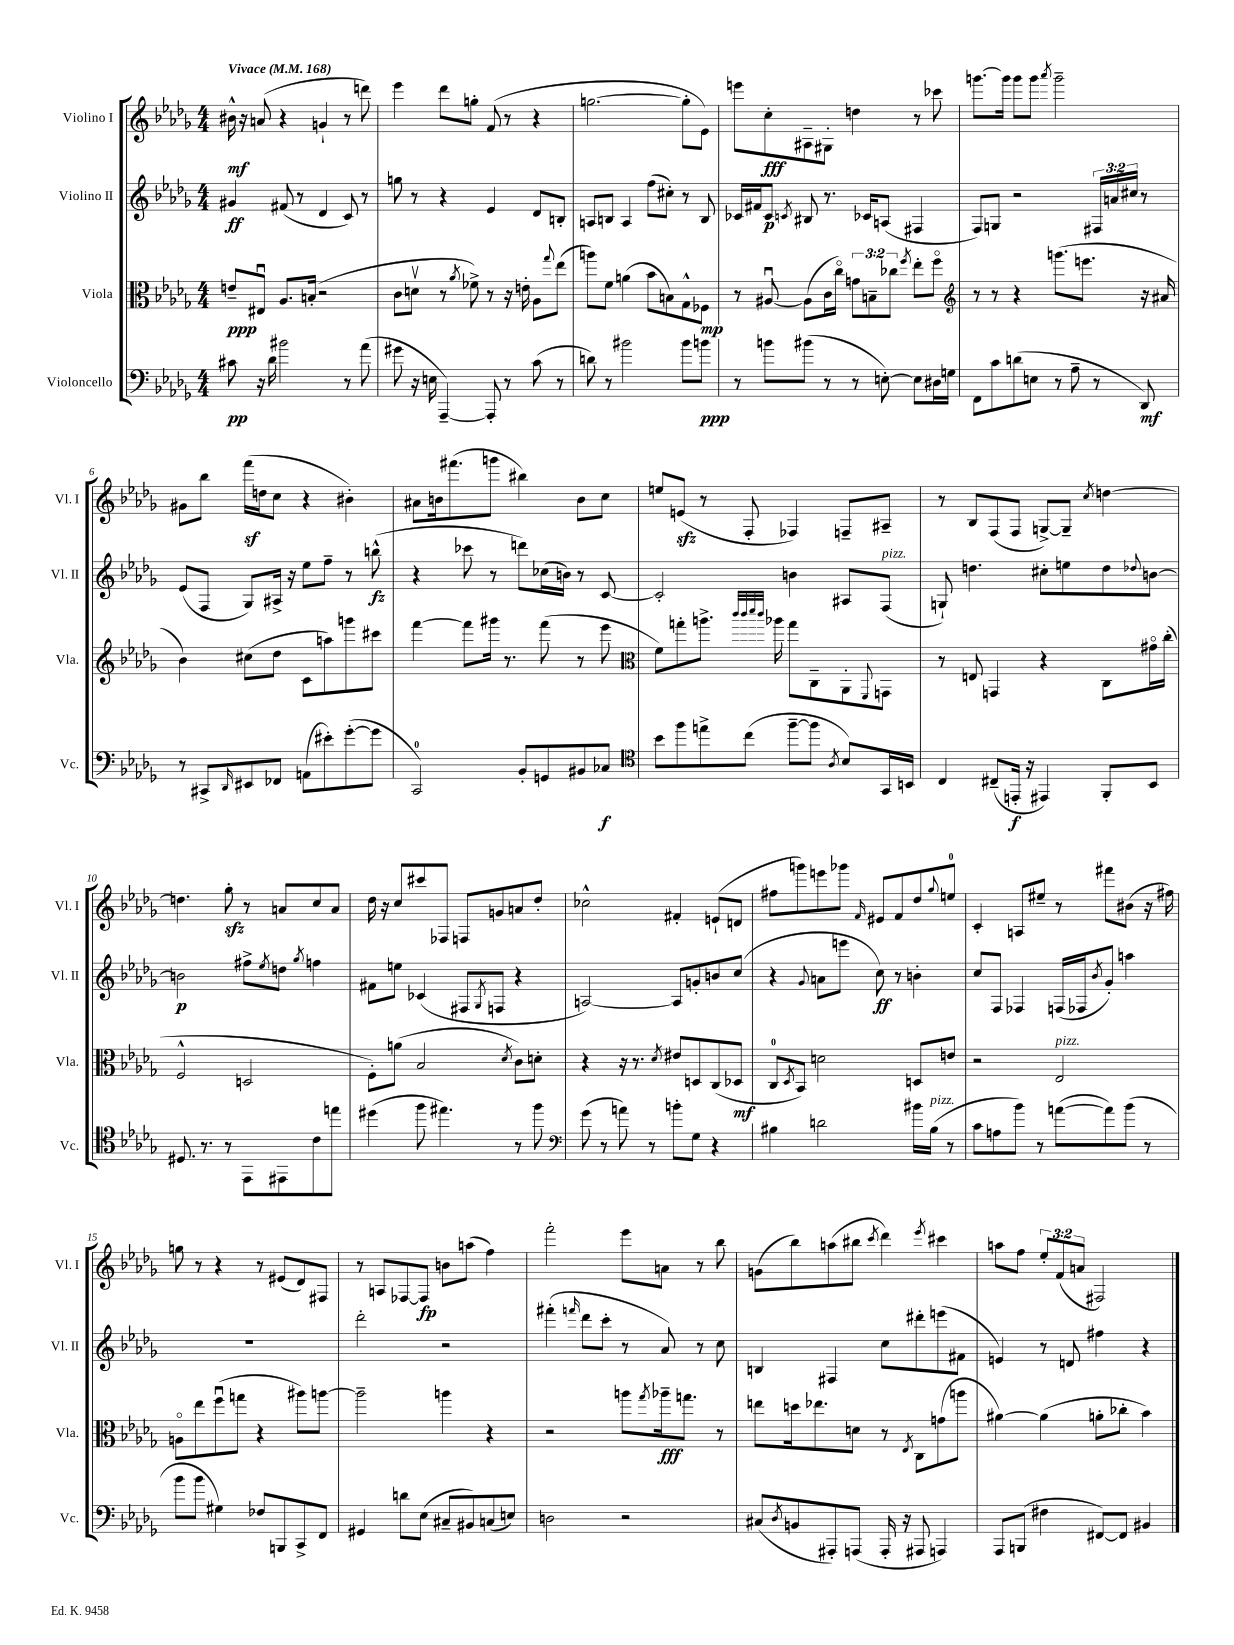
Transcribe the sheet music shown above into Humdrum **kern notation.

**kern	**kern	**kern	**kern
*staff4	*staff3	*staff2	*staff1
*clefF4	*clefC3	*clefG2	*clefG2
*k[b-e-a-d-g-]	*k[b-e-a-d-g-]	*k[b-e-a-d-g-]	*k[b-e-a-d-g-]
*M4/4	*M4/4	*M4/4	*M4/4
*MM168	*MM168	*MM168	*MM168
8c#	8e~	4g#	16b#^^
.	.	.	16r
16r	8E#u	.	(8a
16d-	.	.	.
2b#	8.A-	(8f#	4r
.	.	8r	.
.	(16B'	.	.
.	2r	4d-	4g`
8r	.	8c)	8r
(8a-	.	8r	8ddd)
=	=	=	=
8g#	8c	8gg	4eee-
16r	8dv	8r	.
16E	.	.	.
[4AAA-~)	8r	4r	8ddd-
.	8qa-	.	.
.	8f-^)	.	8gg'
8AAA-']	8r	4e-	(8f
8r	16r	.	8r
.	16e'	.	.
(8c	8A-	8d-	4r
.	8qqgg-	.	.
8r	(8ee-	8B'	.
=	=	=	=
8d)	8aa)	8A	[2.gg
8r	8f	8B	.
2b#	(4a	4A	.
.	8b-	(8ff	.
.	8B)	8cc#')	.
8b#	8G-^^	8r	8gg']
8b	8F-	8B	8e-)
=	=	=	=
8r	8r	16c-	8eee
.	.	16f#	.
8b	[8A#u	8c-	8cc'
.	.	8qc	.
(8b#	(8A#]	8B#	8A#~
8r	16c	8.r	8G#'
.	16cco)	.	.
8r	12g	.	4dd
.	.	16c-	.
.	12B~	.	.
[8E')	.	(8A	.
.	12cc-	.	.
.	8qff	.	.
8E]	8ee-'	4F#	8r
16D#	8ffo	.	8ccc-
16G	.	.	.
=	=	=	=
*	*clefG2	*	*
8FF	8r	8F)	[8.ggg
8c	8r	8G	.
.	.	.	16ggg]
(8d	4r	2r	8ggg
8E	.	.	8ggg
.	.	.	8qaaa-
8r	(8.ggg	.	2ggg~
8A-~	.	.	.
.	8.eee	.	.
8r	.	24F#	.
.	.	24a	.
.	.	24cc#	.
8DD-)	16r	8r	.
.	16a#	.	.
=	=	=	=
8r	4b-)	(8e-	8g#
8CC#^	.	8F	8bb-
16qqDD-	.	.	.
8EE#	(8cc#	8G-)	(16fff
.	.	.	16dd
8FF-	8dd-	16A#^	8cc
.	.	16r	.
(8AA	8c	8ee-	4r
8e#')	8aa)	8ff~	.
([8g-'	8ggg	8r	4b#')
8g-]	8ccc#	(8bb^^	.
=	=	=	=
2CC)	[4fff	4r	8a#
.	.	.	16b
.	.	.	(8.fff#
.	8fff]	8ccc-	.
.	16ggg#	8r	8ggg
.	8.r	.	.
8BB-'	.	8ddd)	4bb#)
8GG	(8fff	(16cc-	.
.	.	16b)	.
8BB#	8r	8r	8b
8C-	8eee-	[8c	8cc
=	=	=	=
*clefC4	*clefC3	*	*
8b-	8f)	2c']	8ee
8ff	8gg'	.	(8e
8ee^	8.aa^	.	8r
(8cc	.	.	8F'
.	32qqccc	.	.
.	32qqccc	.	.
.	32qqddd-	.	.
.	32qqccc	.	.
.	16aa-	.	.
[8ff~	8gg	4b	4F-)
8ff]	8C~	.	.
8qA-	.	.	.
8B-)	8AA-'	8A#	8F~
.	8qqFF	.	.
16GG-	8GG	(8F	8A#~
16BB	.	.	.
=	=	=	=
4C	8r	8G`)	8r
.	8E	4.dd	8B-
(8C#~	4GG	.	(8F
16EE'	.	.	8F
16r	.	.	.
4EE#)	4r	8cc#'	[8G^)
.	.	8ee	8G~]
.	.	.	8qcc
8FF'	8C	8dd	[4dd
.	.	8qqdd-	.
8BB-	16g#o	[8b	.
.	(16cc'	.	.
=	=	=	=
8.D#	2F^^	2b]	4.dd]
8.r	.	.	.
8r	.	.	8gg-'
8EE-	2D	8ff#^	8r
.	.	8qee-	.
8EE#	.	8dd	8a
.	.	8qgg-	.
8c	.	4ff	8cc
8ee	.	.	8a
=	=	=	=
(4dd#	8F')	8f#	16dd-
.	.	.	16r
.	(8a	8ee	8cc
8ff	2B-	(4c-	8ccc#
4.ee#)	.	.	8F-
.	.	8F#	8F
.	.	8qG-	.
.	.	8F	8g
.	8qd-	.	.
8r	8c)	4r	8a
8ff	8d'	.	8dd-'
=	=	=	=
*clefF4	*	*	*
(8g-	4r	[2A)	2cc-^^
8r	.	.	.
8a)	16r	.	.
.	8.r	.	.
8r	.	.	.
.	8qd-	.	.
8b'	8e#	8A]	4f#'
8G-	8D	8g'	.
4r	(8C	8b	(8e`
.	8D-	(8cc	8d
=	=	=	=
4B#	8C	4r	8ff#
.	8qD-	.	.
.	8BB-)	.	8ggg)
.	.	8qqg-	.
2d	2d	8a	8eee
.	.	8eee	8ggg-
.	.	.	16qqf
.	.	8cc)	8e#
.	.	8r	8f
16b#	8D	4b'	8dd-
(16B#	.	.	.
.	.	.	8qqgg-
8r	8e	.	8ee
=	=	=	=
8c	2r	8cc	4c'
8A	.	8F	.
8b-)	.	4F-	8A
8r	.	.	8ee#~
([8a	2E-	(16F	8r
.	.	16F-	.
.	.	8qb-	.
8a])	.	8g-')	8fff#
(8b-	.	4aa	(8b#
8r	.	.	16r
.	.	.	16ff#)
=	=	=	=
8b-	8Ao	1r	8gg
8b-	8ee-	.	8r
4G#)	(8ffu	.	4r
.	8gg	.	.
8F-	4r	.	8r
8BBB	.	.	(8e#
8CC^	8aa#)	.	8d-)
8FF	[8aa	.	8F#
=	=	=	=
4GG#	2aa~]	2ddd-'	8r
.	.	.	8A
8d	.	.	[8F-
(8E-	.	.	8F-]
8C#~	4aa	2r	8b
8BB#)	.	.	(8aa
(8C	4r	.	4ff)
8E)	.	.	.
=	=	=	=
2D	2r	(4fff#'	2fff'
.	.	16qqfff	.
.	.	8ddd-	.
.	.	8ccc'	.
2r	8aa	8r	8eee-
.	8qgg-	.	.
.	16aa-~	8a-)	8a
.	8.gg	.	.
.	.	8r	8r
.	8r	8cc	8bb-
=	=	=	=
(8C#	8ee	4B	(8g
8qD-	.	.	.
8BB	16dd	.	8bb-)
.	8.ee-	.	.
8AAA#')	.	4F#	(8aa
(8AAA	8d	.	8bb#
.	.	.	8qccc
16AAA'	8r	8cc	4ddd-)
16r	.	.	.
.	8qE-	.	.
8AAA#	8C	8ddd#'	.
.	.	.	8qeee-
4AAA)	(8g	(8eee	4ccc#
.	8aa	8f#	.
=	=	=	=
8AAA-	[4a#)	4e)	8aa
(8BBB	.	.	8ff
4F#	(4a#]	8r	12ee-'
.	.	.	(12f
.	.	8d	.
.	.	.	12a
[8FF#)	8a'	4ff#	2F#)
8FF#]	8cc-'	.	.
4BB#	4b-)	4r	.
==	==	==	==
*-	*-	*-	*-
